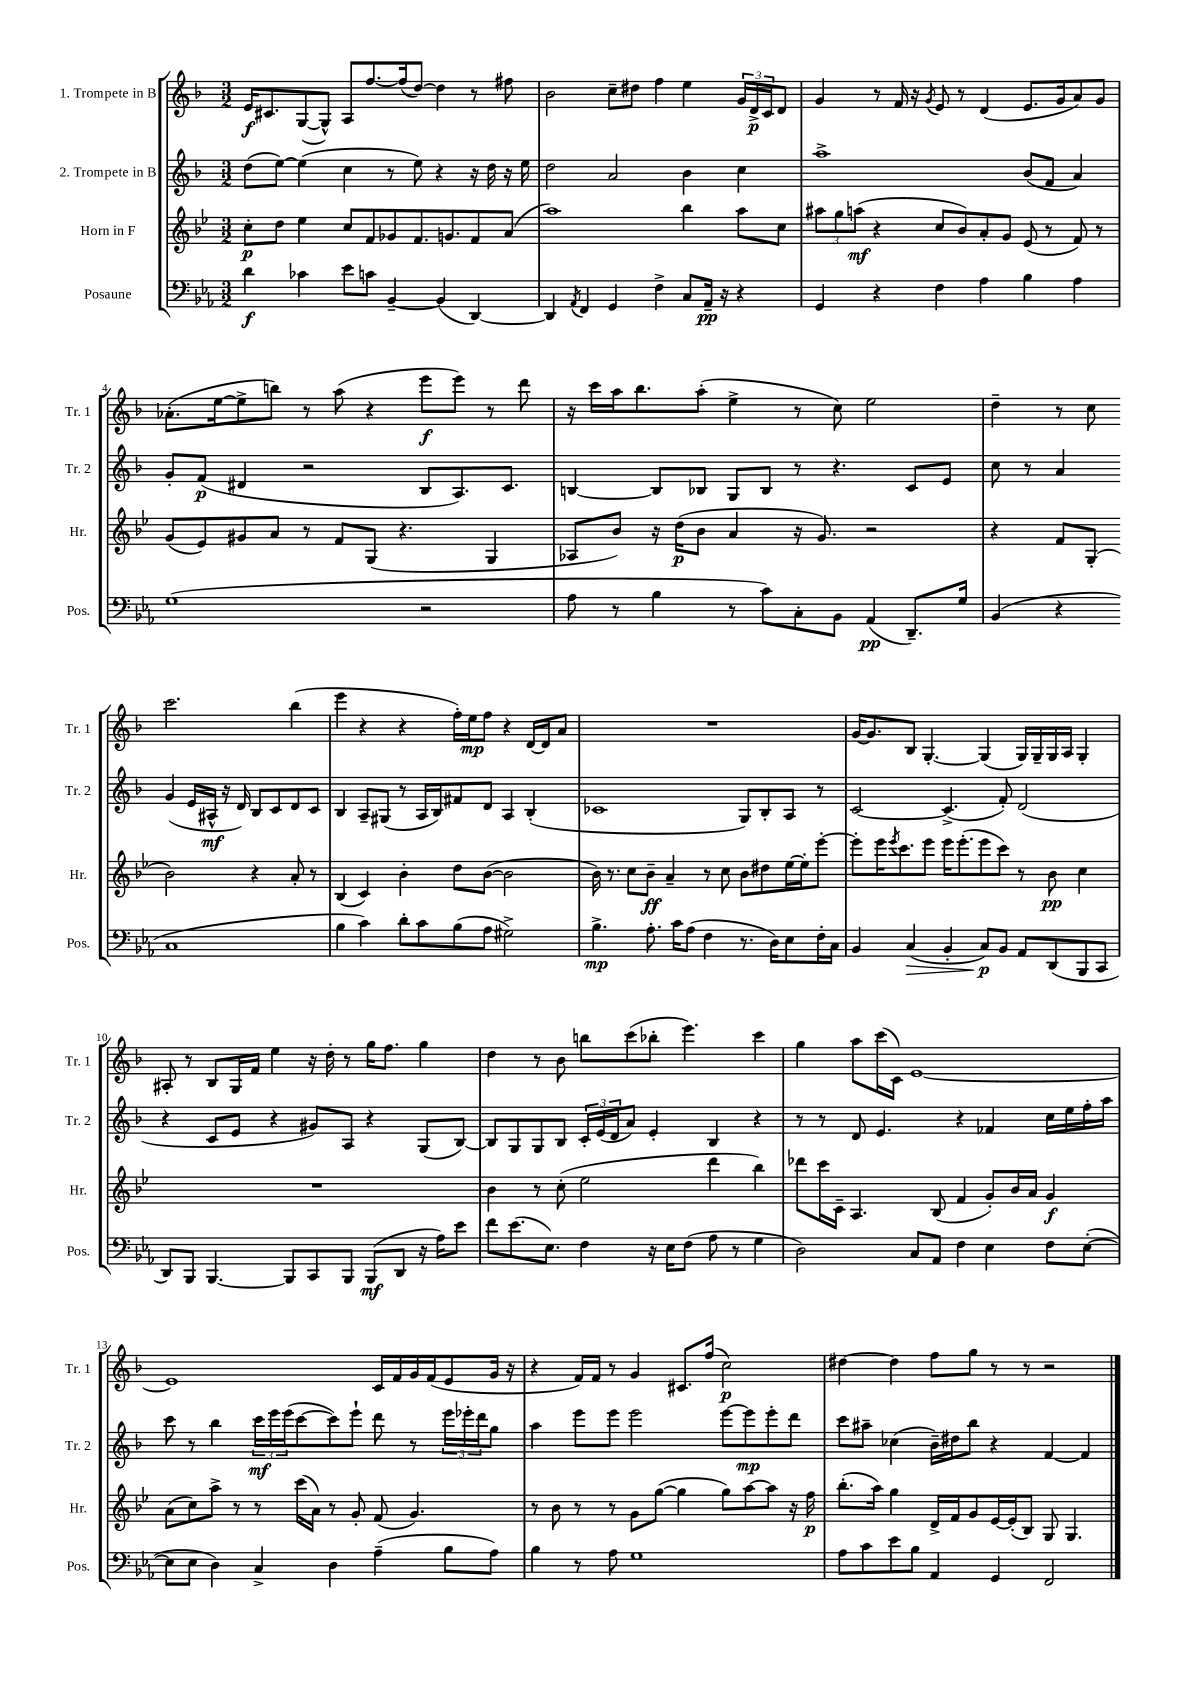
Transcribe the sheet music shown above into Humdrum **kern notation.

**kern	**kern	**kern	**kern
*staff4	*staff3	*staff2	*staff1
*clefF4	*clefG2	*clefG2	*clefG2
*k[b-e-a-]	*k[b-e-]	*k[b-]	*k[b-]
*M3/2	*M3/2	*M3/2	*M3/2
4d	8cc'	(8dd	16e
.	.	.	8.c#
.	8dd	[8ee)	.
4c-	4ee-	(4ee]	([8G
.	.	.	8G^^])
8e-	8cc	4cc	8A
8c	8f	.	[8.ff
[4BB-~	8g-	8r	.
.	.	.	(16ff]
.	8.f	8ee)	[8dd)
(4BB-]	.	4r	4dd]
.	8.g	.	.
[4DD)	8f	16r	8r
.	.	16dd	.
.	(8a	16r	8ff#
.	.	16ee	.
=	=	=	=
4DD]	1aa)	2dd	2b-
8qAA-	.	.	.
4FF	.	.	.
4GG	.	2a	8cc~
.	.	.	8dd#
4F^	.	.	4ff
8C	4bb-	4b-	4ee
16AA-~	.	.	.
16r	.	.	.
4r	8aa	4cc	24g
.	.	.	24d^
.	.	.	24c
.	8cc	.	8d
=	=	=	=
4GG	12aa#	1aa^	4g
.	12gg	.	.
.	(12aa	.	.
4r	4r	.	8r
.	.	.	16f
.	.	.	16r
.	.	.	8qg
4F	8cc	.	8e
.	8b-)	.	8r
4A-	8a'	.	(4d
.	8g	.	.
4B-	(8e-	(8b-	8.e
.	8r	8f	.
.	.	.	16g
4A-	8f)	4a)	8a)
.	8r	.	8g
=	=	=	=
(1G	(8g	8g'	(8.a-'
.	8e-)	(8f	.
.	.	.	[16ee
.	8g#	4d#	8ee^]
.	8a	.	8bb)
.	8r	2r	8r
.	8f	.	(8aa
.	(8G	.	4r
.	4.r	.	.
2r	.	8B-	8eee
.	.	8.A)	8eee)
.	4G	.	8r
.	.	8.c	.
.	.	.	8ddd
=	=	=	=
8A-	8A-	[4B	16r
.	.	.	16ccc
8r	8b-)	.	16aa
.	.	.	8.bb-
4B-	16r	8B]	.
.	(16dd	.	.
.	8b-	8B-	(8aa'
8r	4a	8G	4ee^
8c)	.	8B-	.
8C'	16r	8r	8r
.	8.g)	.	.
8BB-	.	4.r	8cc)
(4AA-	2r	.	2ee
8.DD~)	.	8c	.
.	.	8e	.
16G	.	.	.
=	=	=	=
(4BB-	4r	8cc	4dd~
.	.	8r	.
4r	8f	4a	8r
.	(8G'	.	8cc
1C	2b-)	(4g	2.ccc
.	.	16e	.
.	.	16A#^^	.
.	.	16r	.
.	.	16d)	.
.	4r	8B-	.
.	.	8c	.
.	8a'	8d	(4bb-
.	8r	8c	.
=	=	=	=
4B-	(4B-	4B-	4eee
4c)	4c)	8A~	4r
.	.	(8G#	.
8d'	4b-'	8r	4r
8c	.	16A	.
.	.	16B-)	.
(8B-	8dd	8f#	16ff')
.	.	.	16ee
8A-	([8b-	8d	8ff
2G#^)	2b-]	4A	4r
.	.	(4B-'	[16d
.	.	.	16d]
.	.	.	8a
=	=	=	=
4.B-^	16b-)	1c-	1.r
.	8.r	.	.
.	8cc	.	.
8.A-'	8b-~	.	.
.	4a~	.	.
16c	.	.	.
(8A-	.	.	.
4F	8r	.	.
.	8cc	.	.
8.r	8b-	8G)	.
.	8dd#	8B-'	.
16D)	.	.	.
8E-	[16ee-	8A	.
.	16ee-']	.	.
16F'	[8eee-'	8r	.
16C	.	.	.
=	=	=	=
4BB-	8eee-']	[2c	[16g
.	.	.	8.g]
.	16eee-	.	.
.	8qeee-	.	.
.	8.ccc	.	.
(4C	.	.	8B-
.	8eee-	.	[4.G'
4BB-'	16eee-	(4.c^]	.
.	(8.eee-'	.	.
8C)	8eee-	.	(4G]
8BB-	8ccc)	8f')	.
8AA-	8r	(2d	16G)
.	.	.	16G~
(8DD	8b-	.	16G
.	.	.	16A
8BBB-	4cc	.	4G'
8CC	.	.	.
=	=	=	=
8DD)	1.r	4r	8A#'
8BBB-	.	.	8r
[4.BBB-	.	8c	8B-
.	.	8e	16G
.	.	.	16f
.	.	4r	4ee
8BBB-]	.	.	.
8CC	.	8g#)	16r
.	.	.	16dd'
8BBB-	.	8A	8r
(8BBB-	.	4r	16gg
.	.	.	8.ff
8DD	.	.	.
16r	.	(8G	4gg
16A-)	.	.	.
8e-	.	[8B-)	.
=	=	=	=
8f	4b-	8B-]	4dd
(8.e-	.	8G	.
.	8r	8G	8r
8.E-)	.	.	.
.	(8cc'	8B-	8b-
4F	2ee-	24c'	8bb
.	.	(24e	.
.	.	24d	.
.	.	8a)	(8ccc
16r	.	4e'	8bb-'
16E-	.	.	.
(8F	.	.	4.eee)
8A-	4ddd	4B-	.
8r	.	.	.
4G	4bb-)	4r	4ccc
=	=	=	=
2D)	8ddd-	8r	4gg
.	16ccc	8r	.
.	16c~	.	.
.	4.A	8d	8aa
.	.	4.e	(16ccc
.	.	.	16c)
8C	.	.	[1e
8AA-	(8B-	.	.
4F	4f	4r	.
4E-	8g')	4f-	.
.	16b-	.	.
.	16a	.	.
8F	4g	16cc	.
.	.	16ee	.
([8E-'	.	16ff'	.
.	.	16aa	.
=	=	=	=
8E-]	(8a	8ccc	1e]
8E-	8cc)	8r	.
4D)	8aa^	4bb-	.
.	8r	.	.
4C^	8r	24ccc	.
.	.	24eee	.
.	.	(24eee	.
.	(16ccc	[8ccc	.
.	16a)	.	.
4D	8r	8ccc])	.
.	8g'	8eee`	.
(4A-~	(8f	8ddd	16c
.	.	.	16f
.	4.g)	8r	16g
.	.	.	(16f
8B-	.	24eee	8e
.	.	24eee-'	.
.	.	24ddd	.
8A-)	.	8gg	16g
.	.	.	16r
=	=	=	=
4B-	8r	4aa	4r
.	8b-	.	.
8r	8r	8eee	16f)
.	.	.	16f
8A-	8r	8eee	8r
1G	8g	2eee	4g
.	([8gg	.	.
.	4gg]	.	8.c#
.	.	.	(16ff
.	8gg)	[8eee	2cc)
.	[8aa	8eee]	.
.	8aa]	8eee'	.
.	16r	8ddd	.
.	16ff	.	.
=	=	=	=
8A-	(8.bb-'	8ccc	[4dd#
8c	.	8aa#~	.
.	16aa)	.	.
8e-	4gg	(4cc-	4dd#]
8B-	.	.	.
4AA-	16d^	16b-~)	8ff
.	16f	16dd#	.
.	8g	8bb-	8gg
4GG	[16e-	4r	8r
.	(16e-']	.	.
.	8B-)	.	8r
2FF	8G	[4f	2r
.	4.G	.	.
.	.	4f]	.
==	==	==	==
*-	*-	*-	*-
